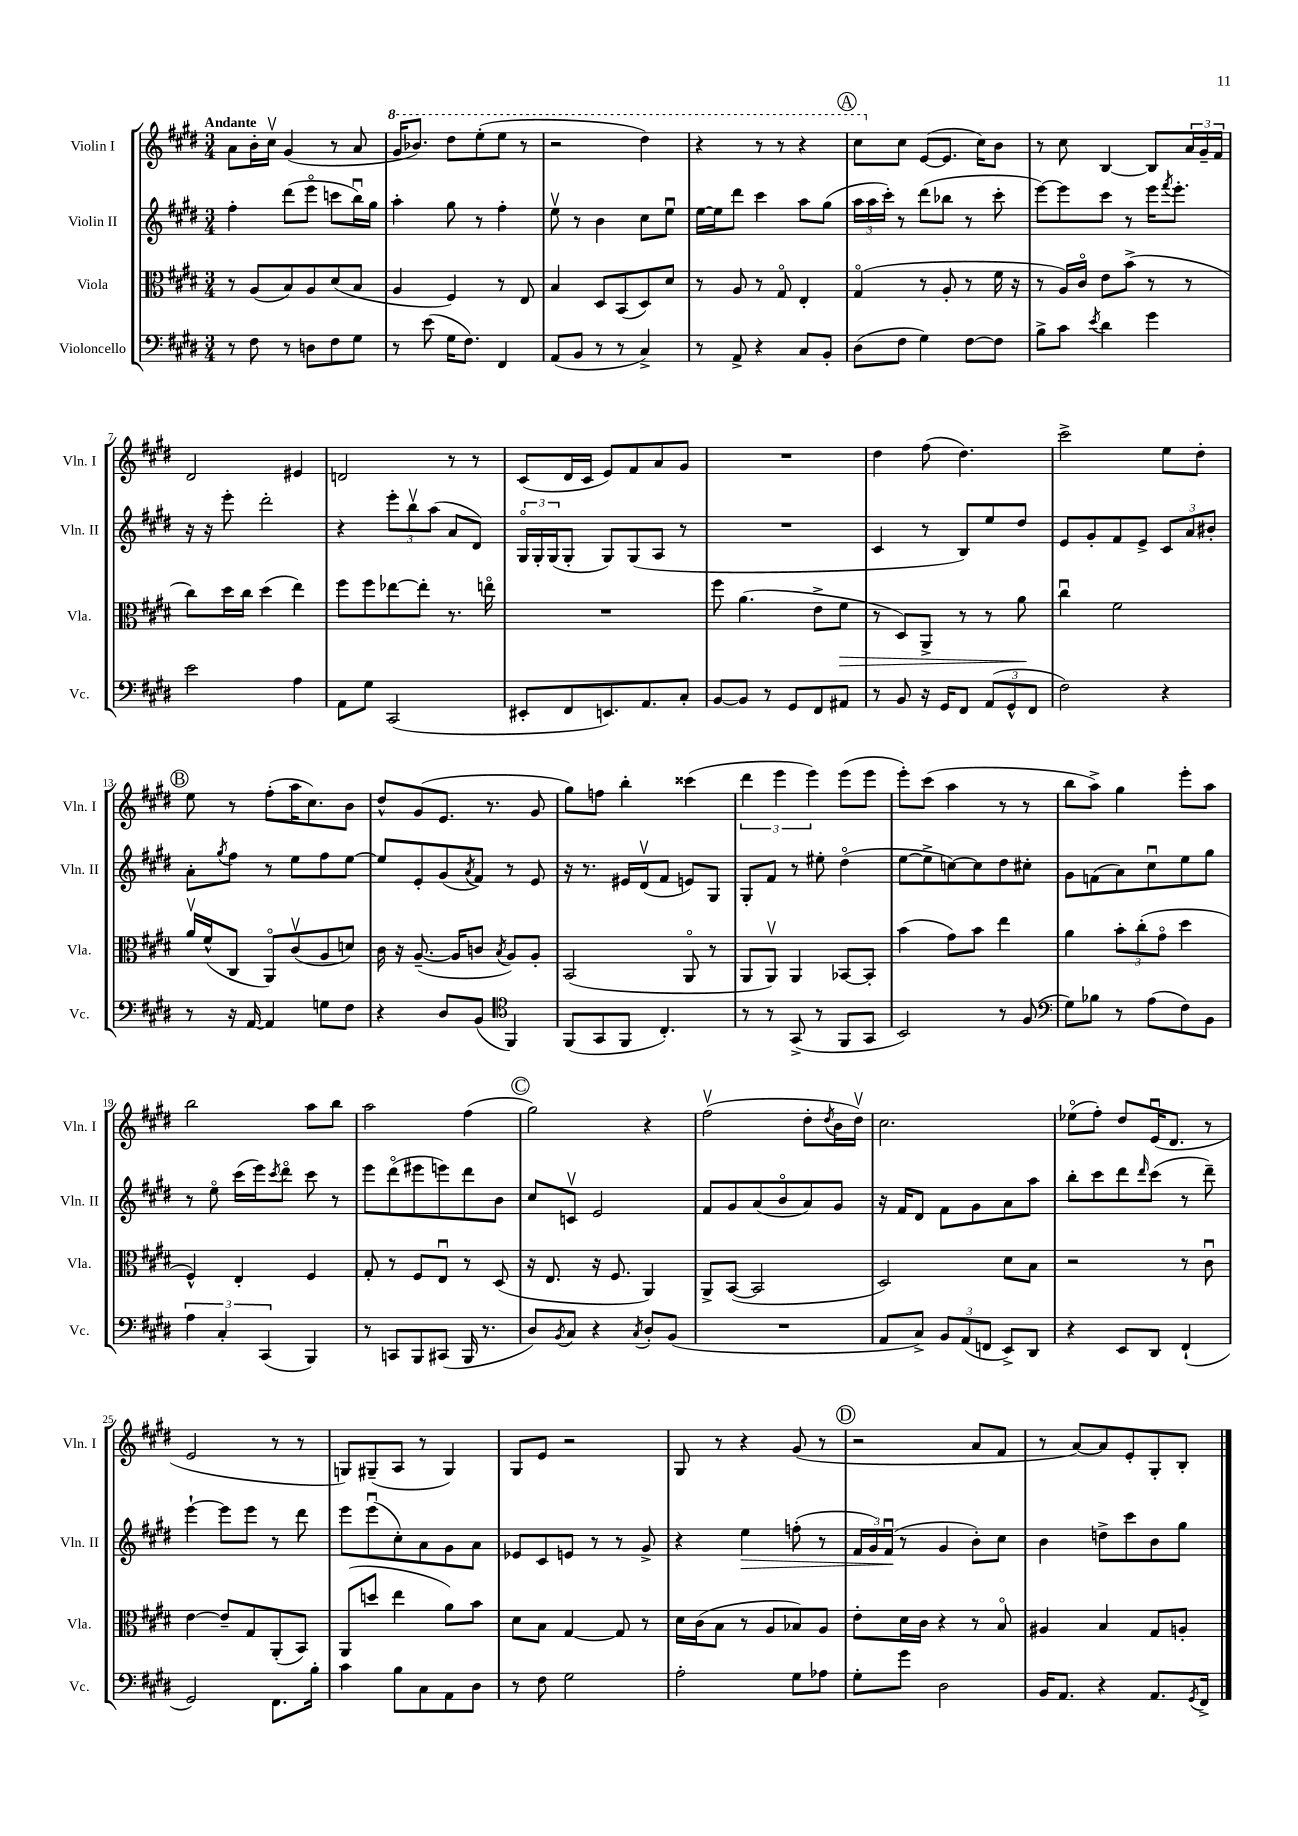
<<
\new StaffGroup <<
\new Staff = "s0" \with { instrumentName = "Violin I" shortInstrumentName = "Vln. I" } {
    \clef treble \key e \major \numericTimeSignature \time 3/4 \tempo "Andante"
    a'8 b'16-. cis''16\upbow gis'4( r8 a'8 |
    \ottava #1 gis''16 bes''8.) dis'''8 e'''8-.( e'''8 r8 |
    r2 dis'''4) |
    r4 r8 r8 r4 |
    \mark \markup { \circle "A" } cis'''8 \ottava #0 cis''8 e'8~( e'8. cis''16) b'8 |
    r8 cis''8 b4~ b8 \tuplet 3/2 { a'16 gis'16-- fis'16 } |
    dis'2 eis'4 |
    d'2 r8 r8 |
    cis'8( dis'16 cis'16 e'8) fis'8 a'8 gis'8 |
    R2. |
    dis''4 fis''8( dis''4.) |
    cis'''2-> e''8 dis''8-. |
    \mark \markup { \circle "B" } e''8 r8 fis''8-.( a''16 cis''8.) b'8 |
    dis''8-^ gis'8( e'8. r8. gis'8 |
    gis''8) f''8 b''4-. cisis'''4( |
    \tuplet 3/2 { dis'''4 e'''4 e'''4) } e'''8( e'''8 |
    e'''8-.) cis'''8( a''4 r8 r8 |
    b''8 a''8->) gis''4 e'''8-. a''8 |
    b''2 a''8 b''8 |
    a''2 fis''4( |
    \mark \markup { \circle "C" } gis''2) r4 |
    fis''2\upbow( dis''8-. \acciaccatura { dis''8 } b'16 dis''16\upbow) |
    cis''2. |
    ees''8\flageolet( fis''8-.) dis''8 e'16\downbow( dis'8. r8 |
    e'2 r8 r8 |
    g8) gis8--( a8 r8 gis4) |
    gis8 e'8 r2 |
    gis8 r8 r4 gis'8( r8 |
    \mark \markup { \circle "D" } r2 a'8 fis'8 |
    r8 a'8~) a'8 e'8-. gis8-. b8-. \bar "|." |
}
\new Staff = "s1" \with { instrumentName = "Violin II" shortInstrumentName = "Vln. II" } {
    \clef treble \key e \major \numericTimeSignature \time 3/4
    fis''4-. dis'''8( e'''8\flageolet c'''8 b''16\downbow) gis''16 |
    a''4-. gis''8 r8 fis''4-. |
    e''8\upbow r8 b'4 cis''8 e''8\downbow |
    e''16~ e''16 dis'''8 cis'''4 a''8 gis''8( |
    \mark \markup { \circle "A" } \tuplet 3/2 { a''16 a''16 cis'''16-.) } r8 dis'''8( bes''8 r8 cis'''8-. |
    e'''8~) e'''8 cis'''8 r8 e'''16 \acciaccatura { fis'''8 } e'''8.-. |
    r16 r16 e'''8-. dis'''2-. |
    r4 \tuplet 3/2 { e'''8-. b''8\upbow a''8( } a'8 dis'8) |
    \tuplet 3/2 { gis16\flageolet gis16-. gis16( } gis8-. gis8) gis8( a8 r8 |
    R2. |
    cis'4 r8 b8) e''8 dis''8 |
    e'8 gis'8-. fis'8 e'8-> \tuplet 3/2 { cis'8 a'8 bis'8-. } |
    \mark \markup { \circle "B" } a'8-. \acciaccatura { gis''8 } fis''8 r8 e''8 fis''8 e''8~ |
    e''8 e'8-. gis'8( \acciaccatura { a'8 } fis'8) r8 e'8 |
    r16 r8. eis'16 dis'16\upbow( fis'8 e'8) gis8 |
    gis8-. fis'8 r8 eis''8-. dis''4\flageolet( |
    e''8~ e''8-> c''8~) c''8 dis''8 cis''8-. |
    gis'8 f'8( a'8) cis''8\downbow e''8 gis''8 |
    r8 e''8\flageolet cis'''16( e'''16) \acciaccatura { cis'''8 } dis'''8\flageolet cis'''8 r8 |
    e'''8 dis'''8\flageolet( eis'''8 e'''8) dis'''8 b'8 |
    \mark \markup { \circle "C" } cis''8 c'8\upbow e'2 |
    fis'8 gis'8 a'8( b'8\flageolet a'8) gis'8 |
    r16 fis'16 dis'8 fis'8 gis'8 a'8 a''8 |
    b''8-. cis'''8 dis'''8 \grace { dis'''16 } cis'''8( r8 dis'''8--) |
    e'''4~-! e'''8 e'''8 r8 dis'''8 |
    e'''8 e'''8\downbow( cis''8-.) a'8 gis'8 a'8 |
    ees'8 cis'8 e'8 r8 r8 gis'8-> |
    r4 e''4\> f''8-.( r8 |
    \mark \markup { \circle "D" } \tuplet 3/2 { fis'16 gis'16) fis'16\downbow\!( } r8 gis'4 b'8-.) cis''8 |
    b'4 d''8-> cis'''8 b'8 gis''8 \bar "|." |
}
\new Staff = "s2" \with { instrumentName = "Viola" shortInstrumentName = "Vla." } {
    \clef alto \key e \major \numericTimeSignature \time 3/4
    r8 a8( b8) a8 dis'8( b8 |
    a4 fis4) r8 e8 |
    b4 dis8 b,8( dis8) dis'8 |
    r8 a8 r8 gis8\flageolet e4-. |
    \mark \markup { \circle "A" } gis4\flageolet( r8 a8-. r8 fis'16 r16 |
    r8 a16) cis'16\flageolet e'8 b'8->( r8 r8 |
    cis''8) dis''16 cis''16 dis''4( e''4) |
    fis''8 fis''8 ees''8~ ees''8-. r8. e''16\flageolet |
    R2. |
    fis''8 a'4.( e'8-> fis'8\> |
    r8 dis8) a,8-> r8 r8 a'8\! |
    cis''4\downbow fis'2 |
    \mark \markup { \circle "B" } a'16\upbow fis'16-^( cis8 a,8\flageolet) cis'8\upbow( a8 d'8) |
    cis'16 r16 a8.~--( a16 c'8 \acciaccatura { b8 } a8) a8-. |
    b,2( a,8\flageolet r8 |
    a,8 a,8\upbow) a,4 bes,8~ bes,8-. |
    b'4( gis'8) b'8 e''4 |
    a'4 \tuplet 3/2 { b'8-. cis''8-.( gis'8\flageolet } dis''4 |
    fis4-^) e4-. fis4 |
    gis8-. r8 fis8 e8\downbow r8 dis8( |
    \mark \markup { \circle "C" } r16 e8. r16 fis8. a,4) |
    a,8-> b,8~( b,2 |
    dis2) dis'8 b8 |
    r2 r8 cis'8\downbow |
    e'4~ e'8-- gis8 a,8-.( b,8) |
    a,8( d''8 e''4 a'8) b'8 |
    dis'8 b8 gis4~ gis8 r8 |
    dis'16 cis'16( b8 r8 a8 bes8) a8 |
    \mark \markup { \circle "D" } e'8-. dis'16 cis'16 r4 r8 b8\flageolet |
    ais4 b4 gis8 a8-. \bar "|." |
}
\new Staff = "s3" \with { instrumentName = "Violoncello" shortInstrumentName = "Vc." } {
    \clef bass \key e \major \numericTimeSignature \time 3/4
    r8 fis8 r8 d8 fis8 gis8 |
    r8 e'8( gis16 fis8.) fis,4 |
    a,8( b,8 r8 r8 cis4->) |
    r8 a,8-> r4 cis8 b,8-. |
    \mark \markup { \circle "A" } dis8( fis8 gis4) fis8~ fis8 |
    b8-> cis'8 \acciaccatura { e'8 } dis'4 gis'4 |
    e'2 a4 |
    a,8 gis8 cis,2( |
    eis,8-. fis,8 e,8.) a,8. cis8-. |
    b,8~ b,8 r8 gis,8 fis,8 ais,8 |
    r8 b,8 r16 gis,16 fis,8 \tuplet 3/2 { a,8( gis,8-^ fis,8 } |
    fis2) r4 |
    \mark \markup { \circle "B" } r8 r16 a,16~ a,4 g8 fis8 |
    r4 dis8 b,8( \clef tenor fis,4) |
    fis,8( gis,8 fis,8 cis4.-.) |
    r8 r8 gis,8->( r8 fis,8 gis,8 |
    b,2) r8 fis8( |
    \clef bass gis8) bes8 r8 a8( fis8) b,8 |
    \tuplet 3/2 { a4 cis4-. cis,4( } b,,4) |
    r8 c,8 b,,8 cis,8( b,,16 r8. |
    \mark \markup { \circle "C" } dis8) \acciaccatura { b,8 } cis8 r4 \acciaccatura { cis8 } dis8-. b,8( |
    R2. |
    a,8 cis8->) \tuplet 3/2 { b,8 a,8( f,8 } e,8->) dis,8 |
    r4 e,8 dis,8 fis,4-!( |
    gis,2) fis,8. b16-. |
    cis'4 b8 cis8 a,8 dis8 |
    r8 fis8 gis2 |
    a2-. gis8 aes8 |
    \mark \markup { \circle "D" } gis8-. gis'8 dis2 |
    b,16 a,8. r4 a,8. \acciaccatura { gis,8 } fis,16-> \bar "|." |
}
>>
>>
